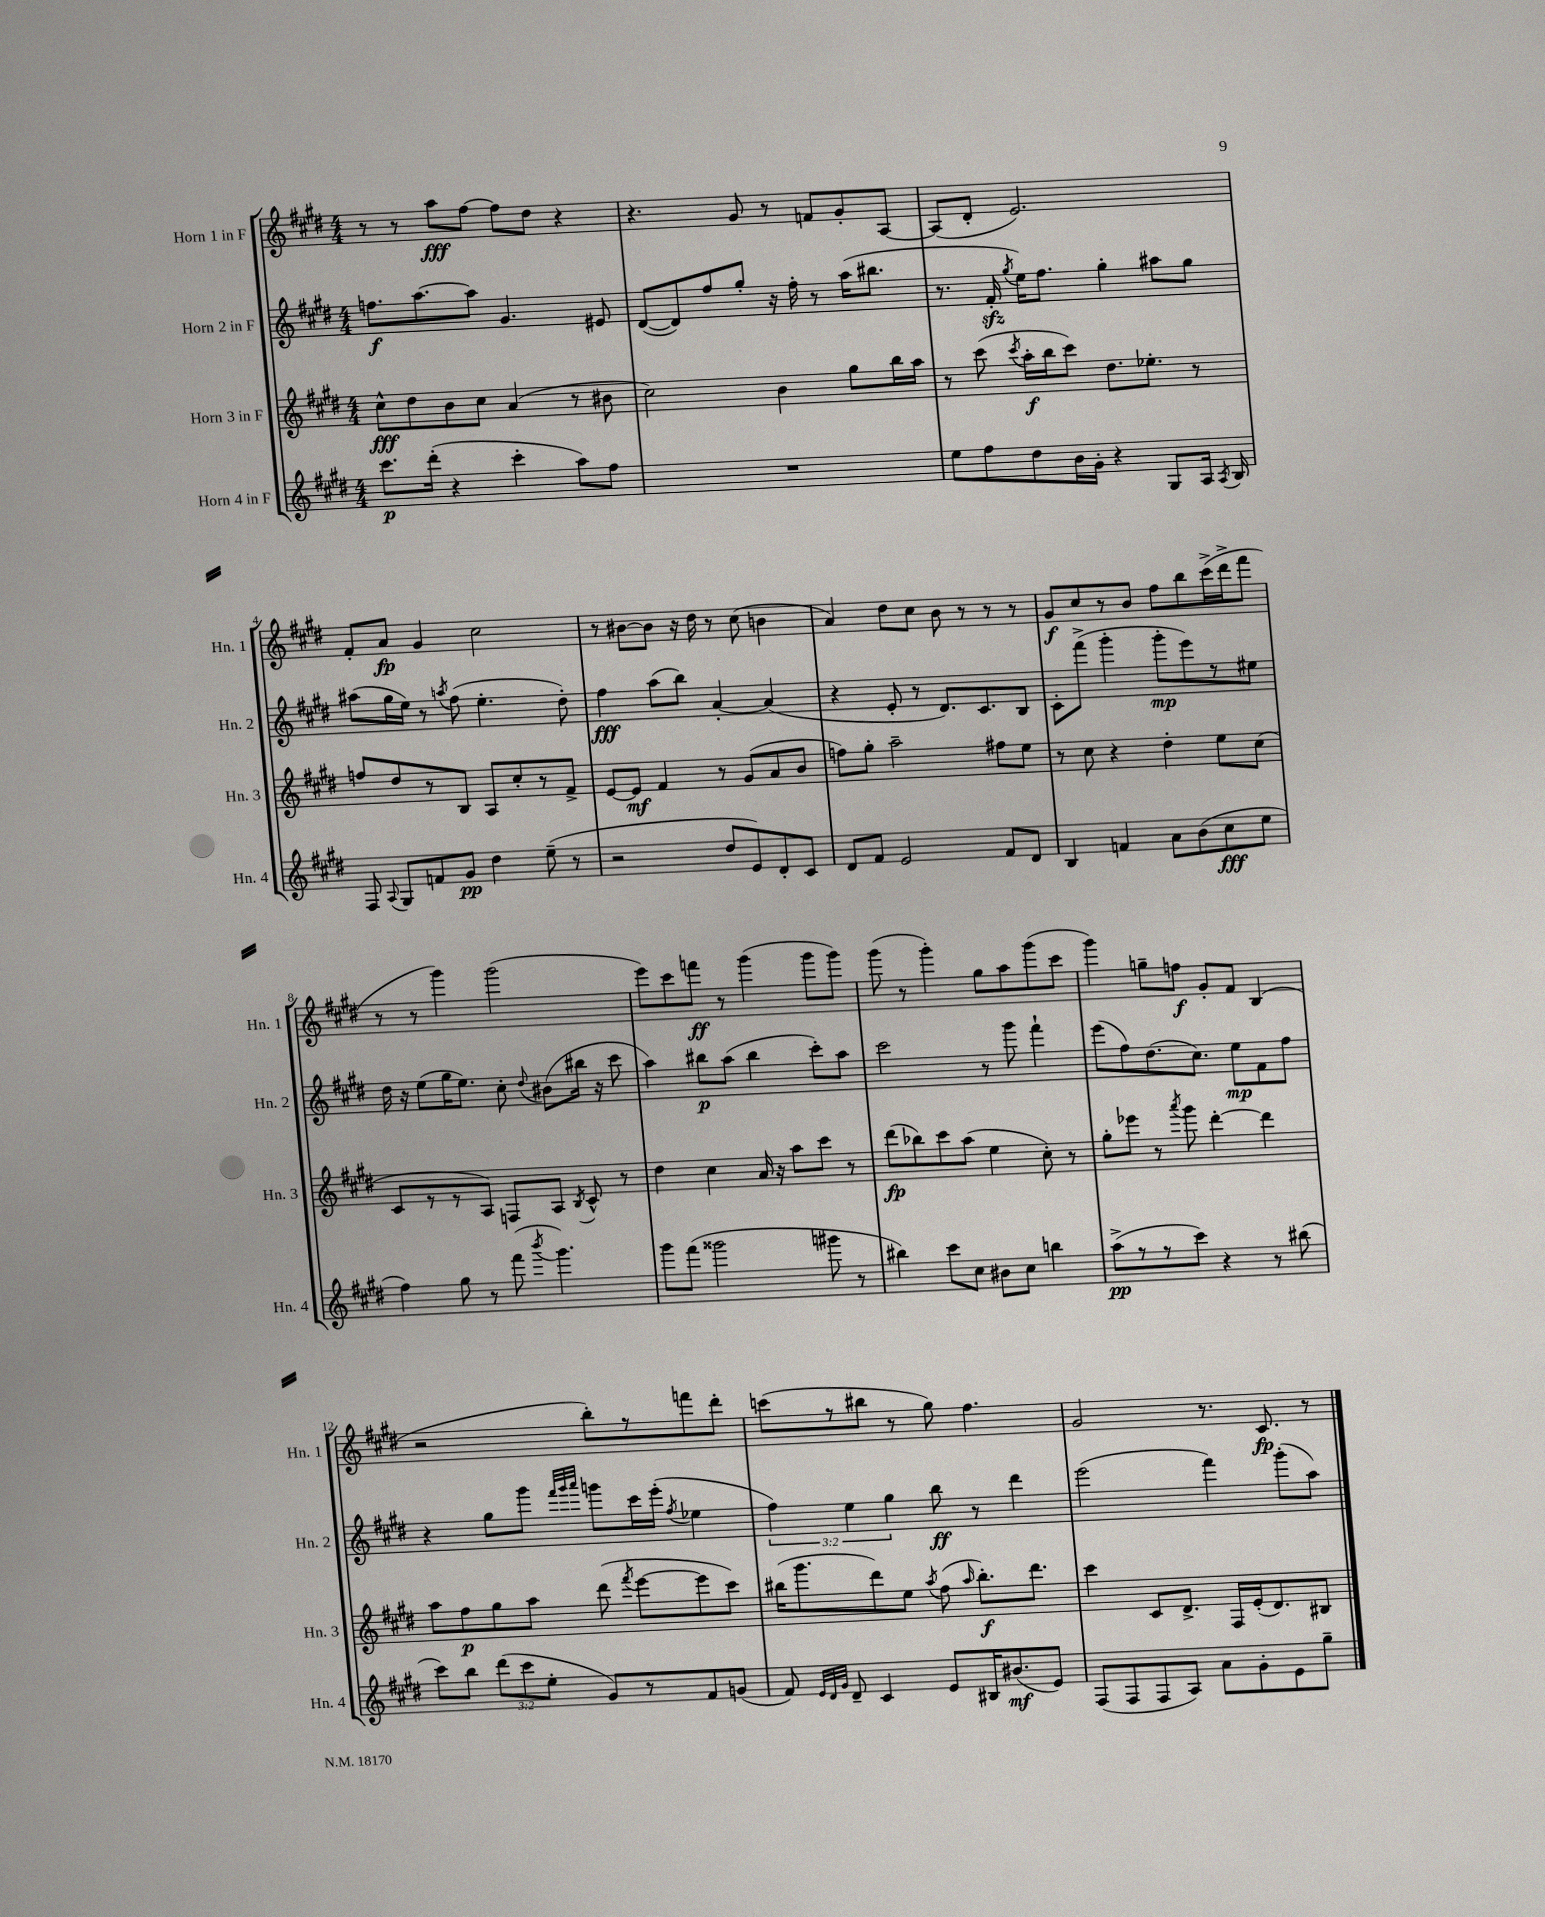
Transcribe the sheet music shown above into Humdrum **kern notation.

**kern	**dynam	**kern	**dynam	**kern	**dynam	**kern	**dynam
*part4	*part4	*part3	*part3	*part2	*part2	*part1	*part1
*staff4	*staff4	*staff3	*staff3	*staff2	*staff2	*staff1	*staff1
*I"Horn 4 in F	*	*I"Horn 3 in F	*	*I"Horn 2 in F	*	*I"Horn 1 in F	*
*I'Hn. 4	*	*I'Hn. 3	*	*I'Hn. 2	*	*I'Hn. 1	*
*clefG2	*	*clefG2	*	*clefG2	*	*clefG2	*
*k[f#c#g#d#]	*	*k[f#c#g#d#]	*	*k[f#c#g#d#]	*	*k[f#c#g#d#]	*
*M4/4	*	*M4/4	*	*M4/4	*	*M4/4	*
=1	=1	=1	=1	=1	=1	=1	=1
8.ccc#\L	p	8cc#^^\L	fff	8.ffn\L	f	8r	.
.	.	8dd#\	.	.	.	8r	.
(16ddd#'\Jk	.	.	.	[8.aa\	.	.	.
4r	.	8b\	.	.	.	8aa\L	fff
.	.	8cc#\J	.	8aa\J]	.	[8ff#\J	.
4ccc#'\	.	(4a/	.	4.g#/	.	8ff#\L]	.
.	.	.	.	.	.	8dd#\J	.
8aa\L)	.	8r	.	.	.	4r	.
8ff#\J	.	8b#X\	.	8e#X/	.	.	.
=2	=2	=2	=2	=2	=2	=2	=2
1r	.	2cc#\)	.	([8d#/L	.	4.r	.
.	.	.	.	8d#/])	.	.	.
.	.	.	.	8ff#/	.	.	.
.	.	.	.	8gg#'/J	.	8g#/	.
.	.	4b\	.	16r	.	8r	.
.	.	.	.	16ff#'\	.	.	.
.	.	.	.	8r	.	8fn/L	.
.	.	8gg#\L	.	(16aa\KL	.	8g#'/	.
.	.	.	.	8.bb#X\J	.	.	.
.	.	16bb\L	.	.	.	[8A/J	.
.	.	16aa\JJ	.	.	.	.	.
=3	=3	=3	=3	=3	=3	=3	=3
8ee\L	.	8r	.	8.r	.	(8A/L]	.
8ff#\	.	(8ccc#\	.	.	.	8d#'/J	.
.	.	.	.	16f#zz'/	.	.	.
.	.	8qccc#/	.	8qgg#/	.	.	.
8dd#\	.	16aa'\LL	f	16ee\KL)	.	2.e/)	.
.	.	16bb\J	.	8.ff#\J	.	.	.
16b\L	.	8ccc#\J)	.	.	.	.	.
16g#'\JJ	.	.	.	.	.	.	.
4r	.	8.dd#\L	.	4gg#'\	.	.	.
.	.	8.ee-X'\J	.	.	.	.	.
8G#/L	.	.	.	8aa#X\L	.	.	.
16A/Jk	.	8r	.	8gg#\J	.	.	.
8qA/	.	.	.	.	.	.	.
16B/	.	.	.	.	.	.	.
!!LO:LB:g=z
=4	=4	=4	=4	=4	=4	=4	=4
8F#/	.	8ffn/L	.	(8aa#X\L	.	8f#'/L	.
8qqA/	.	.	.	.	.	.	.
8G#/L	.	8dd#/	.	16gg#\L	.	8a/J	fp
.	.	.	.	16ee\JJ)	.	.	.
8fn/	.	8r	.	8r	.	4g#/	.
.	.	.	.	8qaan/	.	.	.
8g#/J	pp	8B/J	.	(8ff#\	.	.	.
4dd#\	.	8A/L	.	4.ee'\	.	2cc#\	.
.	.	8cc#'/	.	.	.	.	.
(8ee~\	.	8r	.	.	.	.	.
8r	.	8f#^/J	.	8dd#'\)	.	.	.
=5	=5	=5	=5	=5	=5	=5	=5
2r	.	[8e/L	.	4ff#\	fff	8r	.
.	.	8e/J]	mf	.	.	[8b#X\L	.
.	.	4f#/	.	(8aa\L	.	8b#\J]	.
.	.	.	.	8bb\J)	.	16r	.
.	.	.	.	.	.	16dd#\	.
8dd#/L	.	8r	.	[4a'/	.	8r	.
8e/)	.	(8g#/L	.	.	.	(8cc#\	.
8d#'/	.	8a/	.	(4a/]	.	4bn\	.
8c#/J	.	8b/J	.	.	.	.	.
=6	=6	=6	=6	=6	=6	=6	=6
8d#/L	.	8ffn\L)	.	4r	.	4a/)	.
8f#/J	.	8gg#'\J	.	.	.	.	.
2e/	.	2aa~\	.	8e'/	.	8dd#\L	.
.	.	.	.	8r	.	8cc#\J	.
.	.	.	.	8.d#/L)	.	8b\	.
.	.	.	.	.	.	8r	.
.	.	.	.	8.c#/	.	.	.
8f#/L	.	8ff#X\L	.	.	.	8r	.
8d#/J	.	8ee\J	.	8B/J	.	8r	.
=7	=7	=7	=7	=7	=7	=7	=7
4B/	.	8r	.	8c#'\L	.	8g#/L	f
.	.	8cc#\	.	(8fff#^\J	.	8cc#/	.
4fn/	.	4r	.	4ggg#'\	.	8r	.
.	.	.	.	.	.	8b/J	.
8a\L	.	4dd#'\	.	8ggg#'\L	mp	8ff#\L	.
(8b\	.	.	.	8eee\)	.	8bb\	.
8cc#\	fff	8ee\L	.	8r	.	(16ccc#^\L	.
.	.	.	.	.	.	16ddd#^\J	.
8ee\J	.	(8cc#\J	.	8ee#X\J	.	8fff#\J	.
!!LO:LB:g=z
=8	=8	=8	=8	=8	=8	=8	=8
4ff#\)	.	8c#/L	.	16dd#\	.	8r	.
.	.	.	.	16r	.	.	.
.	.	8r	.	(8ee\L	.	8r	.
8gg#\	.	8r	.	16gg#\K	.	4ggg#\)	.
.	.	.	.	8.ee\J)	.	.	.
8r	.	8A/J)	.	.	.	.	.
(8fff#\	.	8Fn/L	.	8cc#'\	.	(2ggg#\	.
8qbbb/	.	.	.	8qqdd#/	.	.	.
4.ggg#\)	.	8A/J	.	(8b#X\L	.	.	.
.	.	8qB/	.	.	.	.	.
.	.	8c#^^/	.	16bb#X\Jk	.	.	.
.	.	.	.	16r	.	.	.
.	.	8r	.	8ccc#\	.	.	.
=9	=9	=9	=9	=9	=9	=9	=9
8ggg#\L	.	4dd#\	.	4aa\)	.	8eee\L)	.
(8fff#\J	.	.	.	.	.	8ccc#\	.
2ggg##X\	.	4cc#\	.	8bb#X\L	p	8fffn\J	ff
.	.	.	.	(8aa\J	.	8r	.
.	.	16a/	.	4bb#\	.	(4ggg#\	.
.	.	16r	.	.	.	.	.
.	.	8aa\L	.	.	.	.	.
8ggg#X\	.	8ccc#\J	.	8ccc#'\L)	.	8ggg#\L	.
8r	.	8r	.	8aa\J	.	8ggg#\J)	.
=10	=10	=10	=10	=10	=10	=10	=10
4bb#X\)	.	(8ddd#\L	fp	2ccc#\	.	(8ggg#\	.
.	.	8bb-X\)	.	.	.	8r	.
8ccc#\L	.	8ccc#\	.	.	.	4ggg#'\)	.
8cc#\J	.	(8aa\J	.	.	.	.	.
8b#X\L	.	4ee\	.	8r	.	8gg#\L	.
8cc#\J	.	.	.	8ggg#\	.	8aa\	.
4bbn\	.	8cc#'\)	.	4fff#`\	.	(8ggg#\	.
.	.	8r	.	.	.	8ccc#\J	.
=11	=11	=11	=11	=11	=11	=11	=11
(8aa^\L	pp	8gg#'\L	.	(8eee\L	.	4ggg#\)	.
8r	.	8eee-X\J	.	8ff#\)	.	.	.
8r	.	8r	.	(8.dd#\	.	8ggn~\L	.
.	.	8qaaa/	.	.	.	.	.
8ccc#\J)	.	8ggg#\	.	.	.	8ffn\J	f
.	.	.	.	8.cc#\J)	.	.	.
4r	.	[4ddd#'\	.	.	.	8g#'/L	.
.	.	.	.	8ee\L	mp	8f#/J	.
8r	.	4ddd#\]	.	8f#\	.	(4B/	.
(8bb#X\	.	.	.	8ff#\J	.	.	.
!!LO:LB:g=z
=12	=12	=12	=12	=12	=12	=12	=12
8ccc#\L)	.	8aa\L	.	4r	.	2r	.
8bb\J	.	8ff#\	p	.	.	.	.
(12ddd#\L	.	8gg#\	.	8gg#\L	.	.	.
12ccc#\	.	.	.	.	.	.	.
.	.	8aa\J	.	8ggg#\J	.	.	.
12ee'\J	.	.	.	.	.	.	.
.	.	.	.	32qqfff#/LLL	.	.	.
.	.	.	.	32qqggg#/	.	.	.
.	.	.	.	32qqaaa/JJJ	.	.	.
8g#/L)	.	(8ddd#\	.	8gggn\L	.	8bb'\L)	.
.	.	8qfff#/	.	.	.	.	.
8r	.	[8eee\L	.	16ccc#\L	.	8r	.
.	.	.	.	(16eee'\JJ	.	.	.
.	.	.	.	8qff#/	.	.	.
8f#/	.	8eee\]	.	4ee-X\	.	8fffn\	.
(8gn/J	.	8ccc#\J)	.	.	.	8ddd#'\J	.
=13	=13	=13	=13	=13	=13	=13	=13
8f#/)	.	(16bb#X\KL	.	6ff#\)	.	(8cccn\L	.
.	.	8.ggg#\	.	.	.	.	.
32qqe/LLL	.	.	.	.	.	.	.
32qqd#/	.	.	.	.	.	.	.
32qqg#/JJJ	.	.	.	.	.	.	.
8d#~/	.	.	.	.	.	8r	.
.	.	.	.	6ee\	.	.	.
4c#/	.	8ddd#\)	.	.	.	8bb#X\J	.
.	.	.	.	6gg#\	.	.	.
.	.	8ee\J	.	.	.	8r	.
.	.	8qaa/	.	.	.	.	.
8e/L	.	(8ff#\	.	8bb\	ff	8gg#\)	.
.	.	16qqaa/	.	.	.	.	.
16B#X/K	.	8.bb#'\L)	f	8r	.	4.ff#\	.
(8.b#X/	mf	.	.	.	.	.	.
.	.	.	.	4ddd#\	.	.	.
.	.	8.ddd#\J	.	.	.	.	.
8e/J)	.	.	.	.	.	.	.
=14	=14	=14	=14	=14	=14	=14	=14
(8F#/L	.	4ccc#\	.	(2eee\	.	2g#/	.
8F#/	.	.	.	.	.	.	.
8F#/	.	8c#/L	.	.	.	.	.
8A/J)	.	8.d#^/J	.	.	.	.	.
8a\L	.	.	.	4fff#\)	.	8.r	.
.	.	16F#/LL	.	.	.	.	.
8g#'\	.	(16e'/J	.	.	.	.	.
.	.	8.d#/)	.	.	.	8.c#/	fp
8e\	.	.	.	(8ggg#'\L	.	.	.
8gg#~\J	.	8B#X/J	.	8aa\J)	.	8r	.
==	==	==	==	==	==	==	==
*-	*-	*-	*-	*-	*-	*-	*-
